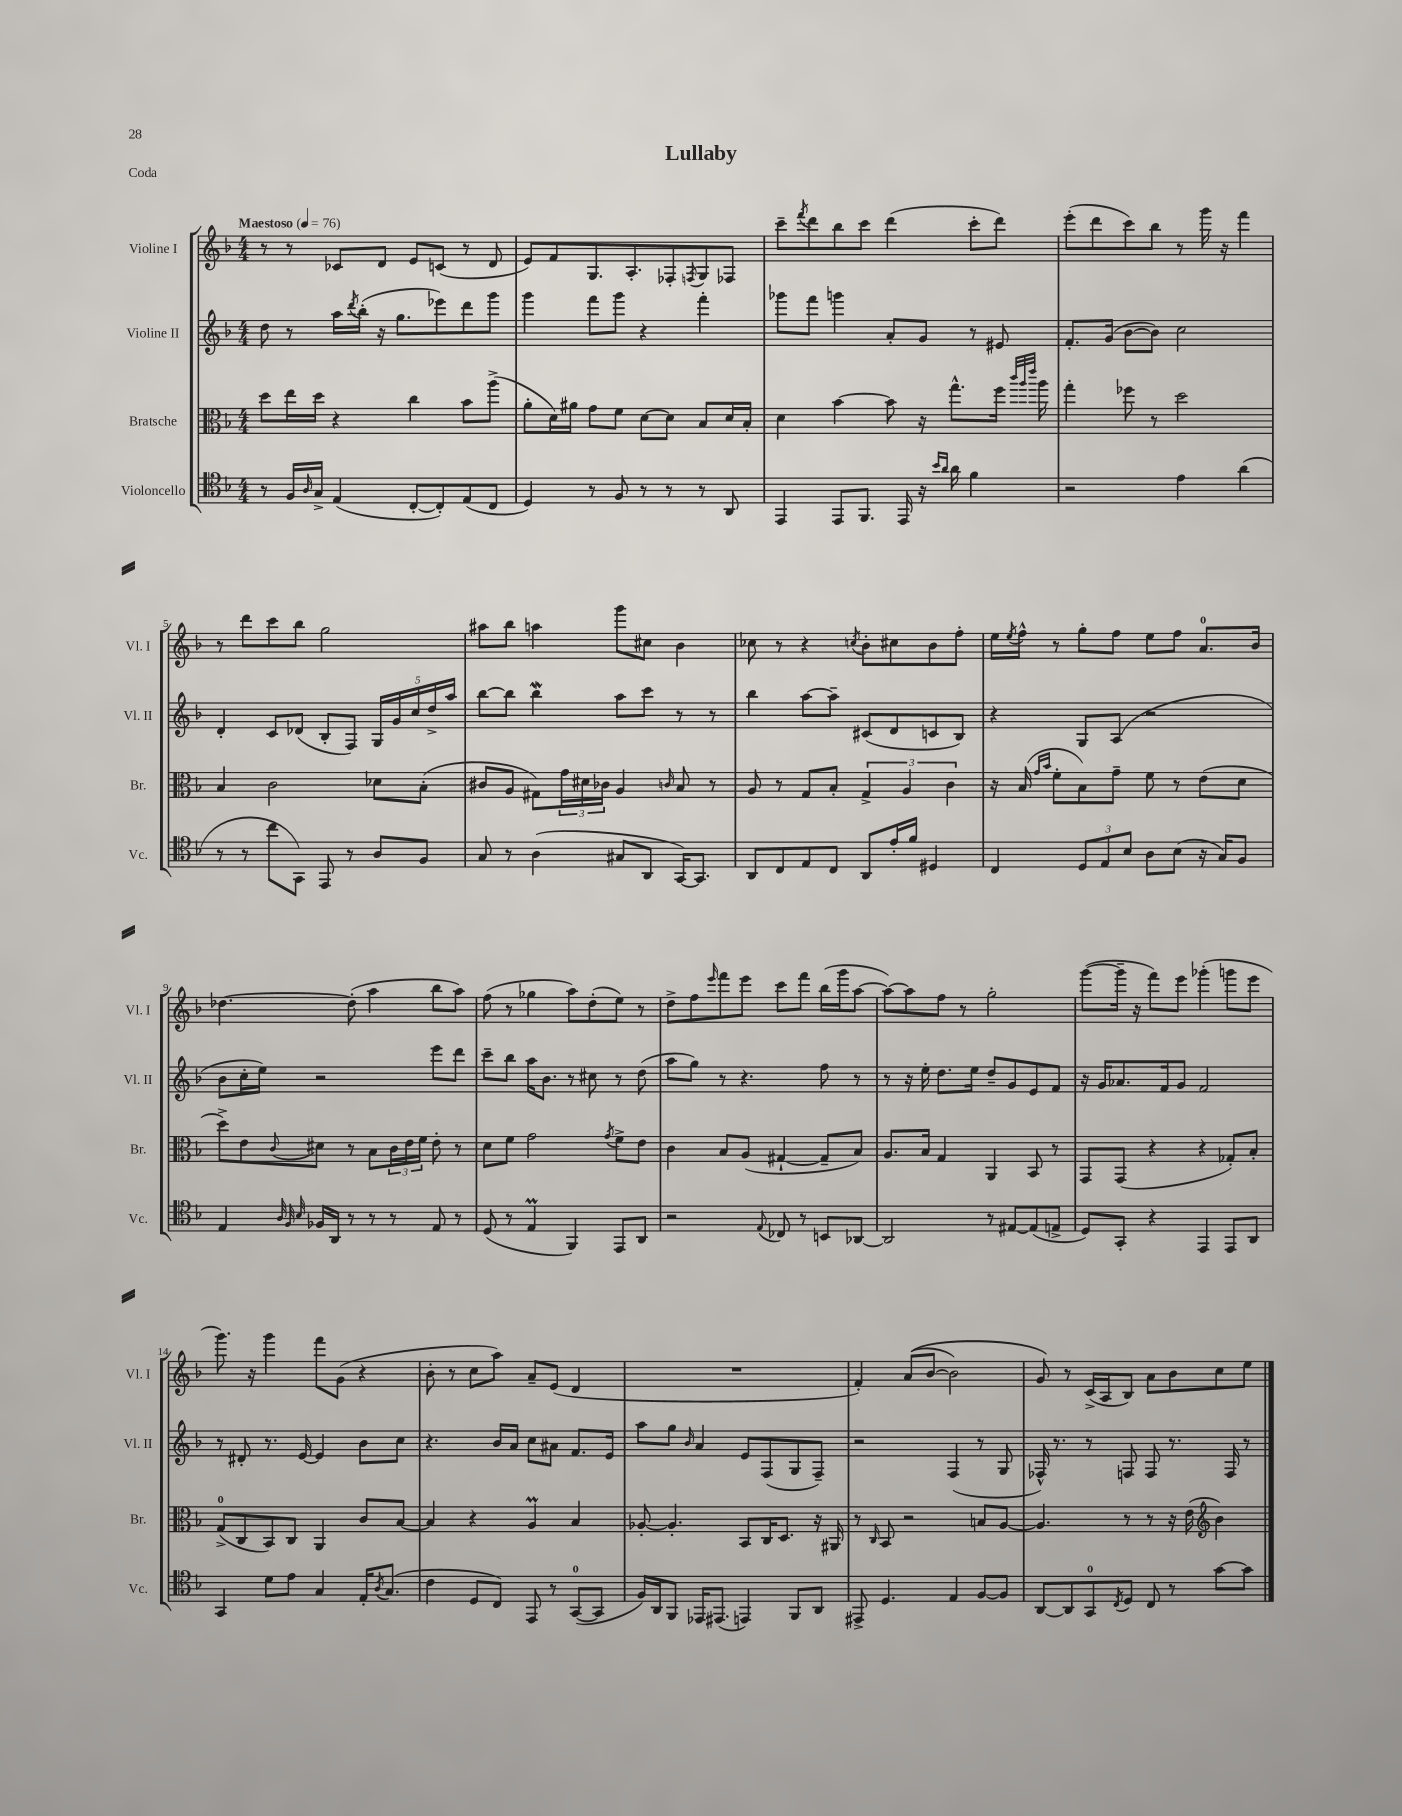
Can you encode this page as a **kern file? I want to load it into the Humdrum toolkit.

**kern	**kern	**kern	**kern
*part4	*part3	*part2	*part1
*staff4	*staff3	*staff2	*staff1
*I"Violoncello	*I"Bratsche	*I"Violine II	*I"Violine I
*I'Vc.	*I'Br.	*I'Vl. II	*I'Vl. I
*clefC4	*clefC3	*clefG2	*clefG2
*k[b-]	*k[b-]	*k[b-]	*k[b-]
*M4/4	*M4/4	*M4/4	*M4/4
*MM76	*MM76	*MM76	*MM76
=1	=1	=1	=1
!	!	!	!LO:TX:a:B:t=Maestoso
8r	8dd\L	8dd\	8r
16F/LL	16ee\L	8r	8r
16qqA/	.	.	.
16G^/JJ	16dd\JJ	.	.
(4E/	4r	16aa\LL	8c-X/L
.	.	8qddd/	.
.	.	(16bb-'\JJ	.
.	.	16r	8d/J
.	.	8.gg\L	.
[8C'/L	4cc\	.	8e/L
8C'/])	.	8eee-X\)	(8cn/J
(8E/	8b-\L	8ddd\	8r
8C/J	(8aa^\J	8ggg\J	8d/
=2	=2	=2	=2
4D/)	8a'\L	4ggg\	8e/L)
.	16d\L)	.	8f/
.	16a#X\JJ	.	.
8r	8g\L	8fff\L	8.G/
8F/	8f\J	8ggg\J	.
.	.	.	8.A'/
8r	[8d\L	4r	.
8r	8d\J]	.	8F-X'/
.	.	.	8qFn/
8r	8B-/L	4fff'\	8G/
8AA/	16d/L	.	8F-X/J
.	16B-'/JJ	.	.
=3	=3	=3	=3
4EE/	4d\	8ggg-X\L	8ccc~\L
.	.	.	8qfff/
.	.	8fff\J	8ddd\
8EE/L	[4b-\	4gggn\	8bb-\
8.FF/J	.	.	8ccc\J
.	8b-\]	8a'/L	(4ddd\
16EE/	.	.	.
16r	16r	8g/J	.
16qqb-/LL	.	.	.
16qqa/JJ	.	.	.
16a\	8.gg^^\L	.	.
4f\	.	8r	8ccc'\L
.	16ff\Jk	8e#X/	8ddd\J)
.	32qqccc/LLL	.	.
.	32qqaa/	.	.
.	32qqeee/JJJ	.	.
.	16aa\	.	.
=4	=4	=4	=4
2r	4gg'\	8.f'/L	(8eee'\L
.	.	.	8ddd\
.	.	(16g/Jk	.
.	8ff-X\	[8b-\L	8ccc\)
.	8r	8b-\J])	8bb-\J
4e\	2dd\	2cc\	8r
.	.	.	16ggg\
.	.	.	16r
(4a\	.	.	4fff\
!!LO:LB:g=z
=5	=5	=5	=5
8r	4B-/	4d'/	8r
8r	.	.	8ddd\L
8cc\L	2c\	8c/L	8ccc\
8GG\J)	.	(8d-X/J	8bb-\J
8EE/	.	8B-'/L	2gg\
8r	.	8F/J)	.
8A/L	8d-X\L	20G/LL	.
.	.	20g/	.
.	.	20cc/	.
8F/J	(8B-'\J	.	.
.	.	20dd^/	.
.	.	20aa/JJ	.
=6	=6	=6	=6
8G/	8c#X/L	[8bb-\L	8aa#X\L
8r	8A/J	8bb-\J]	8bb-\J
(4A\	8G#X\L)	4bb-w\	4aan\
.	24g\L	.	.
.	24d#X\	.	.
.	24c-X\JJ	.	.
8G#X/L	4A/	8aa\L	8ggg\L
8AA/J	.	8ccc\J	8cc#X\J
.	16qqcn/	.	.
[16GG/KL)	8B-/	8r	4b-\
8.GG/J]	.	.	.
.	8r	8r	.
=7	=7	=7	=7
8AA/L	8A/	4bb-\	8cc-X\
8C/	8r	.	8r
8E/	8G/L	[8aa\L	4r
8C/J	8B-'/J	8aa~\J]	.
.	.	.	8qccn/
8AA/L	6G^/	(8c#X/L	8b-'\L
16e'/L	.	8d/	8cc#X\
.	6A/	.	.
16f/JJ	.	.	.
4D#X/	.	8cn/	8b-\
.	6c\	.	.
.	.	8B-/J)	8ff'\J
=8	=8	=8	=8
4C/	16r	4r	16ee\LL
.	.	.	8qee/
.	(16B-/	.	16ff^^\JJ
.	16qqg/LL	.	.
.	16qqb-/JJ	.	.
.	8f'\L	.	8r
12D/L	8B-\)	8G/L	8gg'\L
12E/	.	.	.
.	8g~\J	(8A/J	8ff\J
12B-/J	.	.	.
8A\L	8f\	2r	8ee\L
(8B-\J	8r	.	8ff\J
16r	(8e\L	.	8.a/L
16G/KL)	.	.	.
8F/J	8d\J	.	.
.	.	.	16b-/Jk
!!LO:LB:g=z
=9	=9	=9	=9
4E/	8dd^\L)	8b-\L	[4.dd-X\
.	8e\	16cc'\L	.
.	.	16ee\JJ)	.
32qqA/	.	.	.
32qqF/	.	.	.
32qqB-/	8qqc/	.	.
16F-X/LL	8d#X\J	2r	.
16AA/JJ	.	.	.
8r	8r	.	(8dd-'\]
8r	8B-\L	.	4aa\
8r	24c\L	.	.
.	24e\	.	.
.	24f\JJ	.	.
8E/	8e'\	8eee\L	8bb-\L
8r	8r	8ddd\J	8aa\J)
=10	=10	=10	=10
(8D/	8d\L	8ccc~\L	(8ff\
8r	8f\J	8bb-\J	8r
4Em/	2g\	16aa\KL	4gg-X\
.	.	8.b-\J	.
4FF/)	.	8r	8aa\L)
.	.	8cc#X\	(8dd'\
.	8qg/	.	.
8EE/L	8f^\L	8r	8ee\J)
8AA/J	8e\J	(8dd\	8r
=11	=11	=11	=11
2r	4c\	8aa\L	8dd^\L
.	.	8gg\J)	8ff\
.	.	.	16qqeee/
.	8B-/L	8r	8fff\
.	(8A/J	4.r	8eee\J
8qqE/	.	.	.
8C-X/	[4G#X`/	.	8ccc\L
8r	.	.	8fff\J
8BBn/L	8G#~/L]	8ff\	(16bb-\LL
.	.	.	16ggg\J
[8AA-X/J	8B-/J)	8r	[8aa\J
=12	=12	=12	=12
2AA-/]	8.A/L	8r	8aa\L_)
.	.	16r	8aa\]
.	16B-/Jk	16ee'\	.
.	4G/	8.dd\L	8ff\J
.	.	.	8r
.	.	16ee\Jk	.
8r	4AA/	8dd~/L	2gg'\
[8E#X/L	.	8g/	.
(8E#/]	8BB-/	8e/	.
8En^/J	8r	8f/J	.
=13	=13	=13	=13
8D/L)	8GG/L	16r	([8ggg\L
.	.	16g/KL	.
8GG'/J	(8GG/J	8.a-X/	16ggg~\Jk]
.	.	.	16r
4r	4r	.	8fff\L)
.	.	16f/k	.
.	.	8g/J	8eee\J
4EE/	4r	2f/	(4ggg-X'\
8EE/L	8G-X'/L)	.	8gggn\L
8AA/J	8B-'/J	.	8eee\J
!!LO:LB:g=z
=14	=14	=14	=14
4GG/	(8G^/L	8r	8.ggg\)
.	8C/	8d#X'/	.
.	.	.	16r
8d\L	8BB-/)	8.r	4ggg\
8e\J	8C/J	.	.
.	.	[16e/	.
4G/	4AA/	4e/]	8fff\L
.	.	.	(8g\J
16E'/KL	8c/L	8b-\L	4r
8qA/	.	.	.
(8.G/J	.	.	.
.	[8B-/J	8cc\J	.
=15	=15	=15	=15
4c\	4B-/]	4.r	8b-'\
.	.	.	8r
8D/L	4r	.	8cc\L
8C/J)	.	16b-/LL	8aa\J)
.	.	16a/JJ	.
8EE/	4Am/	8cc\L	8a~/L
8r	.	8a#X\J	(8e/J
([8GG/L	4B-/	8.f/L	4d/
8GG/J]	.	.	.
.	.	16e/Jk	.
=16	=16	=16	=16
16F/LL)	[8A-X'/	8aa\L	1r
16AA/J	.	.	.
8FF/J	4.A-'/]	8gg\J	.
.	.	16qqb-/	.
16EE-X/KL	.	4a/	.
(8.EE#X/J	.	.	.
4EEn/)	8BB-/L	8e/L	.
.	16C/K	(8F/	.
.	8.D/J	.	.
8FF/L	.	8G/	.
8AA/J	16r	8F~/J)	.
.	16AA#X/	.	.
=17	=17	=17	=17
8EE#X^/	8r	2r	4f'/)
.	16qqC/	.	.
4.D/	8BB-/	.	.
.	2r	.	((8a/L
.	.	.	[8b-/J
4E/	.	(4F/	2b-\])
[8F/L	8Bn/L	8r	.
8F/J]	[8A/J	8G/	.
=18	=18	=18	=18
[8AA/L	4.A/]	16F-X^^/)	8g/)
.	.	8.r	.
8AA/]	.	.	8r
8GG/	.	8r	(16c^/LL
.	.	.	16A/J
8qC/	.	.	.
8D/J	8r	8Fn/	8B-/J)
8C/	8r	8F/	8a\L
8r	16r	8.r	8b-\
.	(16e\	.	.
*	*clefG2	*	*
[8g\L	4b-\)	.	8cc\
.	.	16F/	.
8g\J]	.	8r	8ee\J
==	==	==	==
*-	*-	*-	*-
